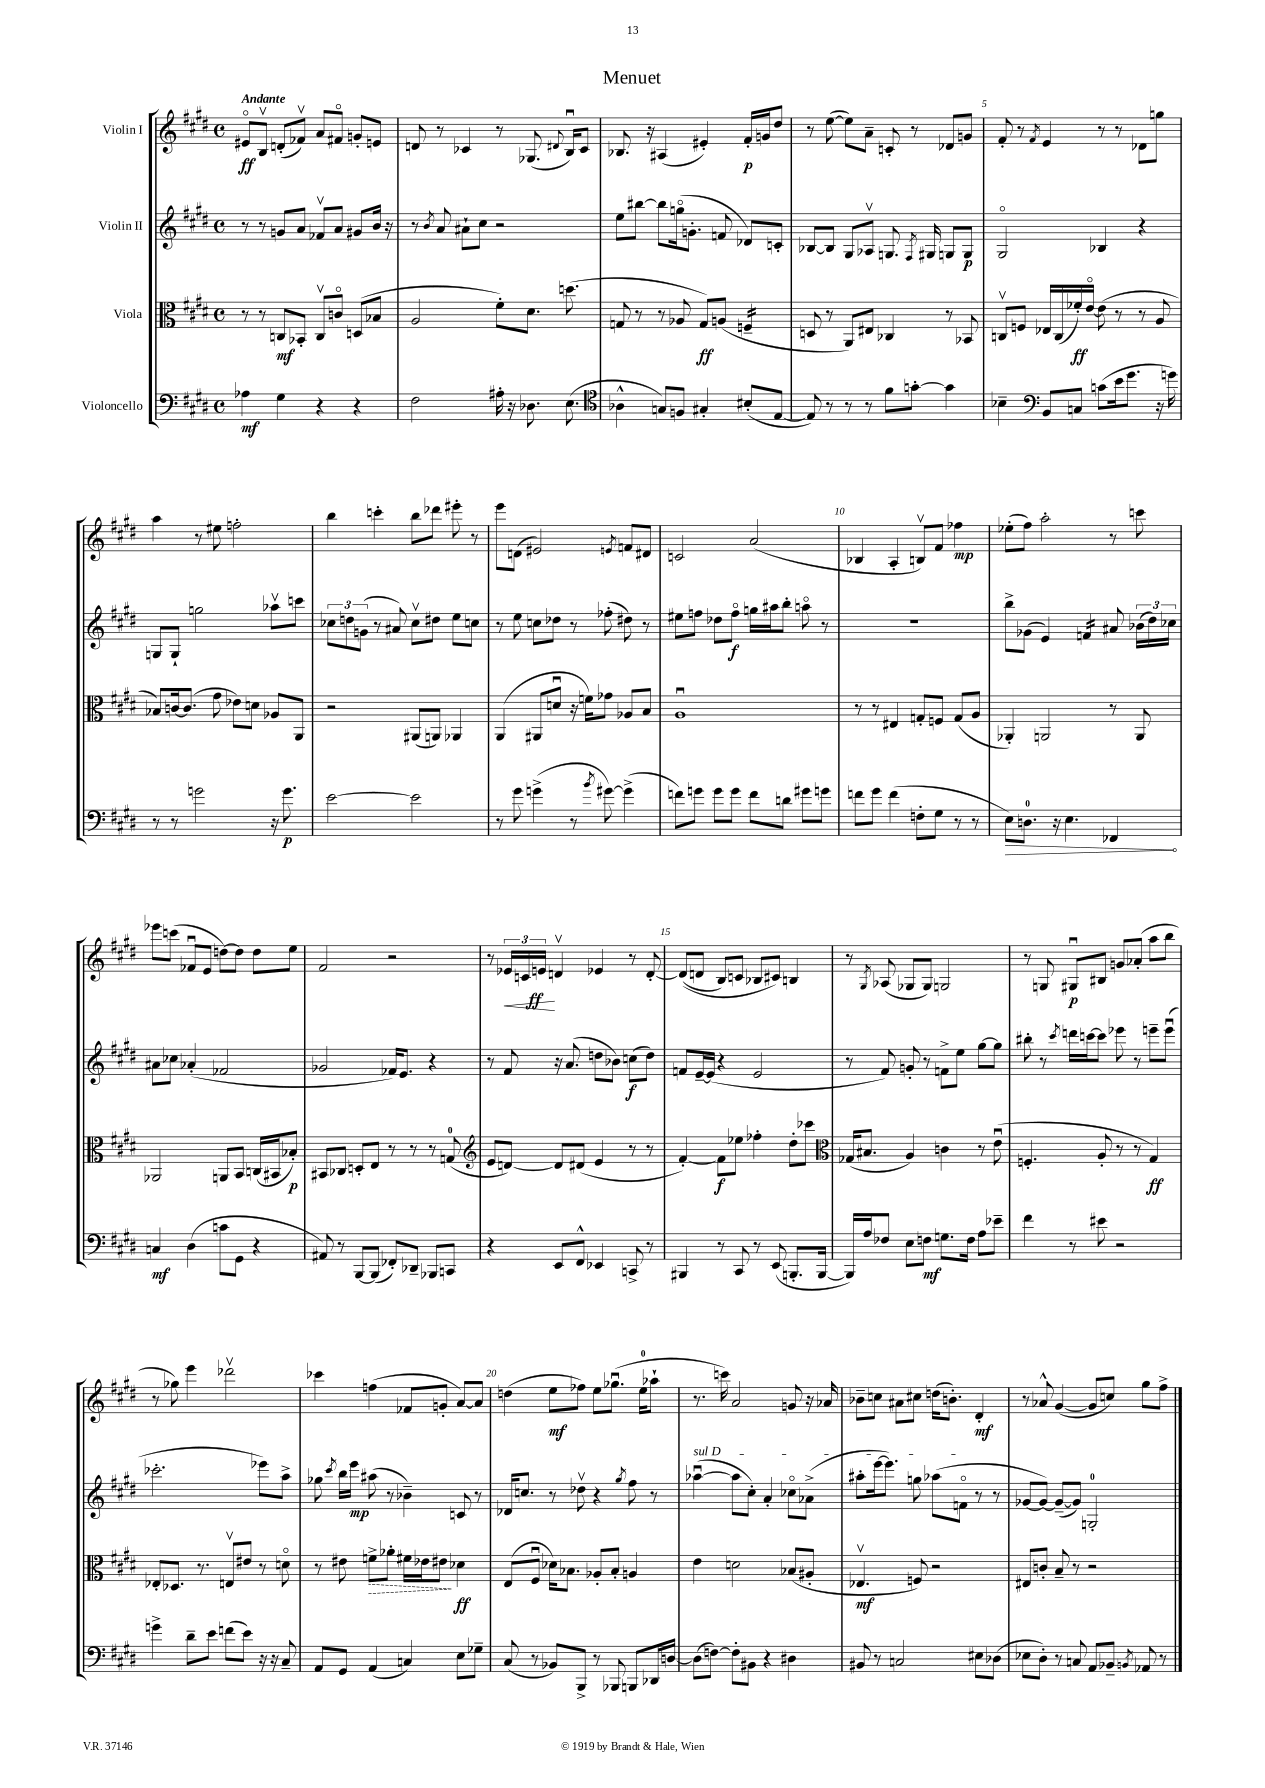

**kern	**kern	**kern	**kern
*staff4	*staff3	*staff2	*staff1
*clefF4	*clefC3	*clefG2	*clefG2
*k[f#c#g#d#]	*k[f#c#g#d#]	*k[f#c#g#d#]	*k[f#c#g#d#]
*M4/4	*M4/4	*M4/4	*M4/4
*met(c)	*met(c)	*met(c)	*met(c)
4A-	8r	8r	8e#o
.	8r	8r	8Bv
4G#	8C	8g	(8d'
.	8BB-'	8a	8f-v)
4r	8Cv	8f-v	8a
.	8co	8a	8f#o
4r	(8D	8g#	8g'
.	8B-	16b	8e
.	.	16r	.
=	=	=	=
2F#	2A	8r	8d
.	.	8qb	.
.	.	8a	8r
.	.	8a#`	4c-
.	.	8cc#	.
16A#'	8f#')	2r	8r
16r	.	.	.
8.D-	8.d#	.	(8.G-
.	.	.	8qqd#
(8.E	(8.dd	.	16Bu)
.	.	.	8c-
=	=	=	=
*clefC4	*	*	*
4A-^^	8G	8ee	8.B-
.	8r	[8bb#	.
.	.	.	16r
8G)	8r	8bb#]	(4A#
8F	8A-	(16ggo	.
.	.	8.g'	.
4G#'	8G)	.	4e#')
.	(8A	8f	.
(8B#'	4F~	8d-)	16f#'
.	.	.	16g
[8E	.	8c'	8dd#
=	=	=	=
8E])	8D	[8B-	8r
8r	8r	8B-]	([8ee
8r	8AA)	8G#	8ee])
8r	8E#	8A-v	8a~
8f#	4C-	8.G	8c'
[8g'	.	.	8r
.	.	8qF#	.
.	.	16G#	.
4g]	8r	8G	8d-
.	8BB-	8G	8g
=	=	=	=
4B-~	8Cv	2G#o	8f#'
.	8F	.	8r
*clefF4	*	*	*
.	.	.	8qf#
8BB	16E-	.	4e
.	(16C	.	.
8C	16f-')	.	.
.	[16eo	.	.
(8c	(8e]	4B-	8r
16e	8r	.	8r
8.g#	.	.	.
.	8r	4r	8d-
16r	8A	.	8gg
16g)	.	.	.
=	=	=	=
8r	8B-)	8G	4aa
8r	[16c	8G`	.
.	(8.c]	.	.
2g	.	2gg	8r
.	8g#	.	8ee#
.	8e-)	.	2ff'
.	8d	.	.
16r	8A-	8aa-v	.
8.g	.	.	.
.	8AA	8ccc	.
=	=	=	=
[2e	2r	12cc-	4bb
.	.	12dd	.
.	.	(12g	.
.	.	8r	4ccc'
.	.	8a#)	.
2e]	(8AA#	8cc-v	8bb
.	8AA)	8dd#	8ddd-
.	4AA-	8ee	8eee#'
.	.	8cc	8r
=	=	=	=
8r	(4AA	8r	8eee
8g#	.	8ee	(8d
(4g^	8AA#	8cc	2e#)
.	8du	8dd-	.
8r	16r	8r	.
.	16f)	.	.
8qb	.	.	.
[8g#)	8g-	(8ff-'	.
.	.	.	8qe
(4g#^]	8A-	8dd#)	8f
.	8B	8r	8d#
=	=	=	=
8f)	1Au	8ee#	2c
8g	.	8ff	.
8g	.	8dd-	.
8g	.	8ffo	.
8f	.	16gg	(2a
.	.	16aa#	.
8d	.	8bb'	.
8g#	.	8aao	.
8g	.	8r	.
=	=	=	=
8f	8r	1r	4B-
8g#	8r	.	.
(4f	4E#	.	4A'
8F'	8G'	.	8Bv)
8G#	8F	.	8f#
8r	(8G	.	4ff-
8r	8A	.	.
=	=	=	=
8E)	4AA-')	8bb^	(8ee-'
8.D	.	(8g-	8ff#)
.	2AA	4e)	2aa'
16r	.	.	.
4.E	.	.	.
.	.	4f	.
4FF-	8r	8a#	8r
.	8AA	(24b-	8ccc
.	.	24dd#)	.
.	.	24cc-	.
=	=	=	=
4C	2AA-	8a#	8eee-
.	.	8cc-	(8ccc
(4D#	.	(4a-'	8f-u
.	.	.	8e
8c	8AA	2f-	[8dd)
8GG#	8BB	.	8dd]
4r	(16C	.	8dd
.	16BB#	.	.
.	8B-')	.	8ee
=	=	=	=
8AA#)	8BB#	2g-	2f#
8r	8C-	.	.
[8BBB	8D'	.	.
(8BBB]	8E	.	.
8FF-')	8r	16f-)	2r
.	.	8.e	.
8DD-~	8r	.	.
8BBB-	8r	4r	.
8CC	(8G	.	.
=	=	=	=
*	*clefG2	*	*
4r	8e	8r	8r
.	[8d)	8f#	24e-
.	.	.	24c
.	.	.	24e
8EE	8d]	16r	4dv
.	.	(8.a	.
8FF#^^	(8d#	.	.
4EE-	4e	8dd	4e-
.	.	8b-)	.
8CC^	8r	(8cc	8r
8r	8r	8dd)	[8d'
=	=	=	=
4BBB#	[4f#')	8f	&((8d]
.	.	[16e~	8d
.	.	(16e]	.
8r	8f#]	4r	8B)
8CC#	8ee-	.	8c
8r	4ff-'	2e	8B-
(8EE	.	.	8c#&)
8.BBB'	8dd#'	.	4B
.	8ccc-	.	.
[16BBB	.	.	.
=	=	=	=
*	*clefC3	*	*
16BBB])	(16G-	8r	8r
16A	8.B#	.	.
.	.	.	8qG#
8F-	.	8f#)	(8A-
8E	4A)	8g'	8G-
8F	.	8r	8G-)
8.G	4c	8f^	2G
.	.	8ee	.
16F	.	.	.
8A	8r	[8gg#	.
8e-~	(8eu	8gg#]	.
=	=	=	=
4f#	4.F'	8bb#'	8r
.	.	8r	8G
.	.	8qccc#	.
8r	.	16ddd	8G#u
.	.	[16ccc	.
8e#	8A'	8ccc]	8B#
2r	8r	8eee-	8g
.	8r	8r	(8a-'
.	4G#)	8eee~	8aa
.	.	(8eeeu	8bb
=	=	=	=
4g^	8E-'	2.ccc-'	8r
.	8.D-	.	8gg-)
8d#~	.	.	4eee
.	8.r	.	.
8e	.	.	.
(8f	8Ev	.	2ddd-v
8e)	8e#	.	.
16r	8r	8eee-)	.
16r	.	.	.
8C#~	8do	8aa^	.
=	=	=	=
8AA	8r	8gg-	4ccc-
.	.	8qccc#	.
8GG#	8e#	16bb	.
.	.	16eee	.
(4AA	8f^	(8aa#	(4ff
.	8a-'	8r	.
4C)	16f#	4b-~)	8f-
.	16e-	.	.
.	8e#	.	8g'
8E	4d-	8c	[8a)
8G-~	.	8r	8a]
=	=	=	=
(8C#	(8E	16d-	(4dd
.	.	8.cc	.
8r	8F#u	.	.
8BB-)	16d-)	8r	8ee
.	8.B-	.	.
8BBB^	.	8dd-v	8ff-)
8r	8A-'	4r	8ee
8BBB-	8B-'	.	(8.gg-u
.	.	8qgg#	.
8BBB	4A	8ff#	.
.	.	.	16ee
16DD-	.	8r	8aa-`
[16D	.	.	.
=	=	=	=
(8D]	4e	([4aa-u	8.r
[8F)	.	.	.
.	.	.	16ccc)
8F']	2d	8aa-]	2a
8BB#	.	8cc#')	.
4r	.	4a'	.
4D#	(8B-	8cc-o	8g
.	8A#'	(8a-^	16r
.	.	.	16a-
=	=	=	=
8BB#	4.E-v	8aa#'	8b-~
8r	.	[16eee	8cc
.	.	8.eee])	.
2C	.	.	8a#
.	8F)	8gg	8cc#
.	2r	(8aa-	(16dd
.	.	.	8.b')
.	.	8fo	.
8E#	.	8r	4d#'
(8D-	.	8r	.
=	=	=	=
8E-	8E#	[8g-	8r
8D#')	8c'	8g-_)	8a-^^
8r	8B~	(8g-~_	([4g#
8C	8r	8g-])	.
8AA	2r	2G'	8g#]
8BB-~	.	.	8cc)
8qBB	.	.	.
8AA-	.	.	8gg#
8r	.	.	8ff#^
==	==	==	==
*-	*-	*-	*-
